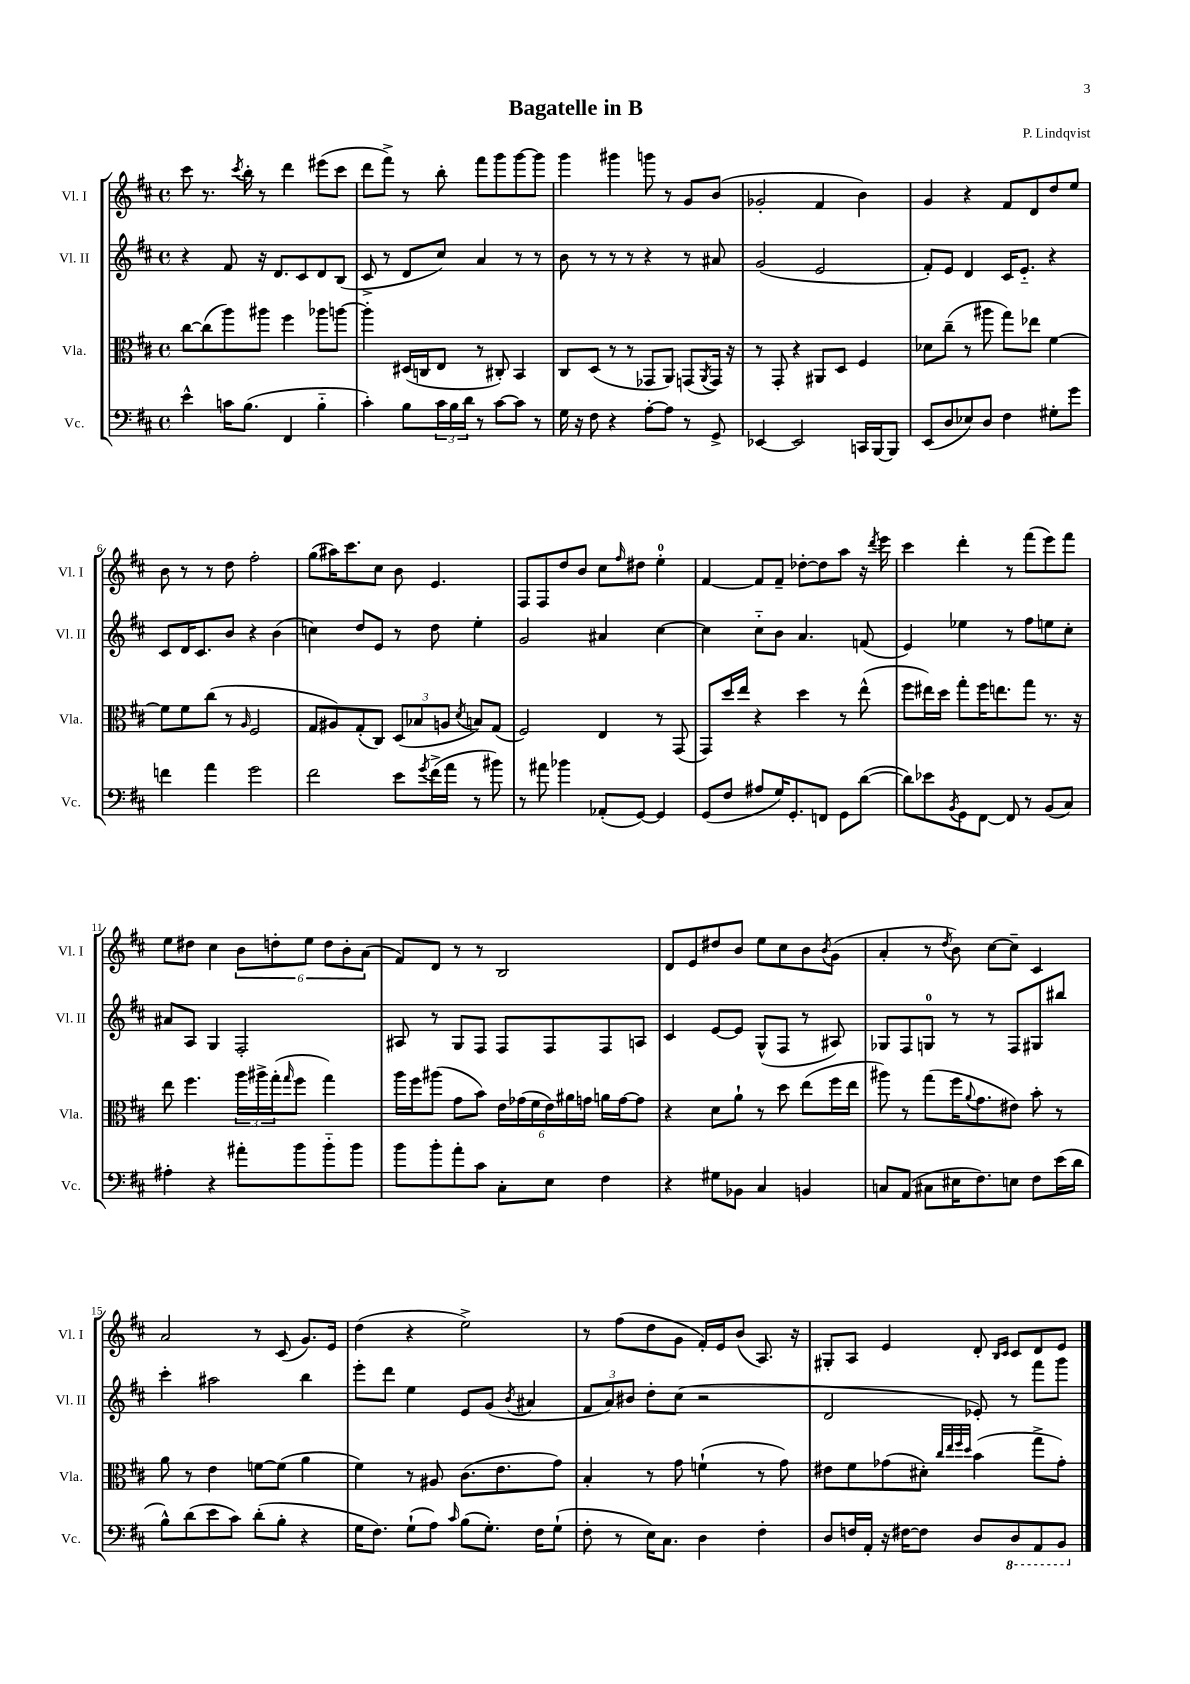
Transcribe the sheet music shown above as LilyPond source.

\header { title = "Bagatelle in B" composer = "P. Lindqvist" }
<<
\new StaffGroup <<
\new Staff = "s0" \with { instrumentName = "Vl. I" shortInstrumentName = "Vl. I" } {
    \clef treble \key d \major \defaultTimeSignature \time 4/4
    cis'''8 r8. \acciaccatura { cis'''8 } b''16-. r8 d'''4 eis'''8( cis'''8 |
    d'''8 fis'''8->) r8 b''8-. fis'''8 g'''8 g'''8~ g'''8 |
    g'''4 gis'''4 g'''8 r8 g'8 b'8( |
    ges'2-. fis'4 b'4) |
    g'4 r4 fis'8 d'8 d''8 e''8 |
    b'8 r8 r8 d''8 fis''2-. |
    g''8( ais''16) cis'''8. cis''8 b'8 e'4. |
    fis8 fis8 d''8 b'8 cis''8 \grace { fis''16 } dis''8 e''4-0-. |
    fis'4~ fis'8 fis'8-- des''8~-. des''8 a''8 r16 \acciaccatura { d'''8 } e'''16 |
    cis'''4 d'''4-. r8 fis'''8( e'''8) fis'''8 |
    e''8 dis''8 cis''4 \tuplet 6/4 { b'8 d''8-. e''8 d''8 b'8-. a'8( } |
    fis'8) d'8 r8 r8 b2 |
    d'8 e'8 dis''8 b'8 e''8 cis''8 b'8 \acciaccatura { b'8 } g'8( |
    a'4-. r8 \acciaccatura { d''8 } b'8) cis''8~ cis''8-- cis'4 |
    a'2 r8 cis'8( g'8.) e'16 |
    d''4( r4 e''2->) |
    r8 fis''8( d''8 g'8 fis'16-.) e'16 b'8( a8.) r16 |
    gis8-. a8 e'4 d'8-. \grace { b16 cis'16 } cis'8 d'8 e'8 \bar "|." |
}
\new Staff = "s1" \with { instrumentName = "Vl. II" shortInstrumentName = "Vl. II" } {
    \clef treble \key d \major \defaultTimeSignature \time 4/4
    r4 fis'8 r16 d'8. cis'8 d'8 b8( |
    cis'8-> r8 d'8 cis''8) a'4 r8 r8 |
    b'8 r8 r8 r8 r4 r8 ais'8 |
    g'2( e'2 |
    fis'8-.) e'8 d'4 cis'16 e'8.-_ r4 |
    cis'8 d'16 cis'8. b'8 r4 b'4( |
    c''4) d''8 e'8 r8 d''8 e''4-. |
    g'2 ais'4 cis''4~ |
    cis''4 cis''8-_ b'8 a'4. f'8( |
    e'4) ees''4 r8 fis''8 e''8 cis''8-. |
    ais'8 a8 g4 fis2-. |
    ais8 r8 g8 fis8 fis8 fis8 fis8 a8 |
    cis'4 e'8~ e'8 g8-^( fis8 r8 ais8) |
    ges8 fis8 g8-0 r8 r8 fis8 gis8 bis''8 |
    cis'''4-. ais''2 b''4 |
    e'''8-. d'''8 e''4 e'8 g'8( \acciaccatura { b'8 } ais'4 |
    \tuplet 3/2 { fis'8 a'8) bis'8 } d''8-. cis''8( r2 |
    d'2 ees'8-.) r8 fis'''8 g'''8 \bar "|." |
}
\new Staff = "s2" \with { instrumentName = "Vla." shortInstrumentName = "Vla." } {
    \clef alto \key d \major \defaultTimeSignature \time 4/4
    cis''8~ cis''8( a''8) ais''8 fis''4 aes''8 a''8~ |
    a''4-. dis16( c16 e8 r8 cis8-.) b,4 |
    cis8 d8( r8 r8 ges,8 a,8) g,8( \acciaccatura { a,8 } g,16) r16 |
    r8 g,8-. r4 ais,8 d8 fis4 |
    des'8 cis''8--( r8 ais''8 g''8) ees''8 fis'4~ |
    fis'8 fis'8 cis''8( r8 \grace { a16 } fis2 |
    g8 ais8) g8-.( cis8) \tuplet 3/2 { d8( bes8 a8 } \acciaccatura { d'8 } b8) g8( |
    fis2) e4 r8 g,8( |
    g,8) d''16 e''16 r4 d''4 r8 e''8-^( |
    fis''8 eis''16) d''16 g''8-. fis''16 e''8. g''8 r8. r16 |
    e''8 fis''4. \tuplet 3/2 { a''16 ais''16-> g''16-.( } \grace { g''16 } fis''8 g''4) |
    a''16 fis''16 ais''8( g'8 b'8) \tuplet 6/4 { e'16 ges'16( fis'16 e'16) ais'16 g'16 } a'16 g'16~ g'8 |
    r4 d'8 a'8-! r8 d''8 e''8( fis''16 e''16 |
    ais''8) r8 g''8( fis''16 \appoggiatura { a'8 } g'8. eis'8) b'8-. r8 |
    a'8 r8 e'4 f'8~ f'8( a'4 |
    fis'4) r8 ais8 cis'8.( e'8. g'8) |
    b4-. r8 g'8 f'4-!( r8 g'8) |
    eis'8 fis'8 ges'8( dis'8-.) \grace { cis''32 e''32 fis''32 d''32 } b'4( g''8-> ges'8-.) \bar "|." |
}
\new Staff = "s3" \with { instrumentName = "Vc." shortInstrumentName = "Vc." } {
    \clef bass \key d \major \defaultTimeSignature \time 4/4
    e'4-^ c'16 b8.( fis,4 b4-_ |
    cis'4-.) b8 \tuplet 3/2 { cis'16 b16 d'16 } r8 cis'8~ cis'8 r8 |
    g16 r16 fis8 r4 a8~-. a8 r8 g,8-> |
    ees,4~ ees,2 c,16 b,,16~ b,,8 |
    e,8( d8 ees8) d8 fis4 gis8-. g'8 |
    f'4 a'4 g'2 |
    fis'2 e'8 \acciaccatura { g'8 } fis'16->( a'16 r8 bis'8) |
    r8 ais'8 bes'4 aes,8-.( g,8~) g,4 |
    g,8( fis8 ais8 g16) g,8.-. f,8 g,8 d'8~( |
    d'8) ees'8 \acciaccatura { b,8 } g,8 fis,8~ fis,8 r8 b,8( cis8) |
    ais4-. r4 ais'8-. b'8 b'8-_ b'8 |
    b'8 b'8-. a'8-. cis'8 cis8-. e8 fis4 |
    r4 gis8 bes,8 cis4 b,4 |
    c8 a,8( cis8 eis16 fis8.) e8 fis8 e'16( d'16 |
    b8-^) d'8( e'8 cis'8) d'8-.( b8-. r4 |
    g16 fis8.) g8-!( a8) \grace { cis'16 } b8( g8.-.) fis16 g8-!( |
    fis8-. r8 e16) cis8. d4 fis4-. |
    d8 f16 a,16-. r16 fis16~ fis8 d8 \ottava #-1 d,8 a,,8 b,,8 \ottava #0 \bar "|." |
}
>>
>>
